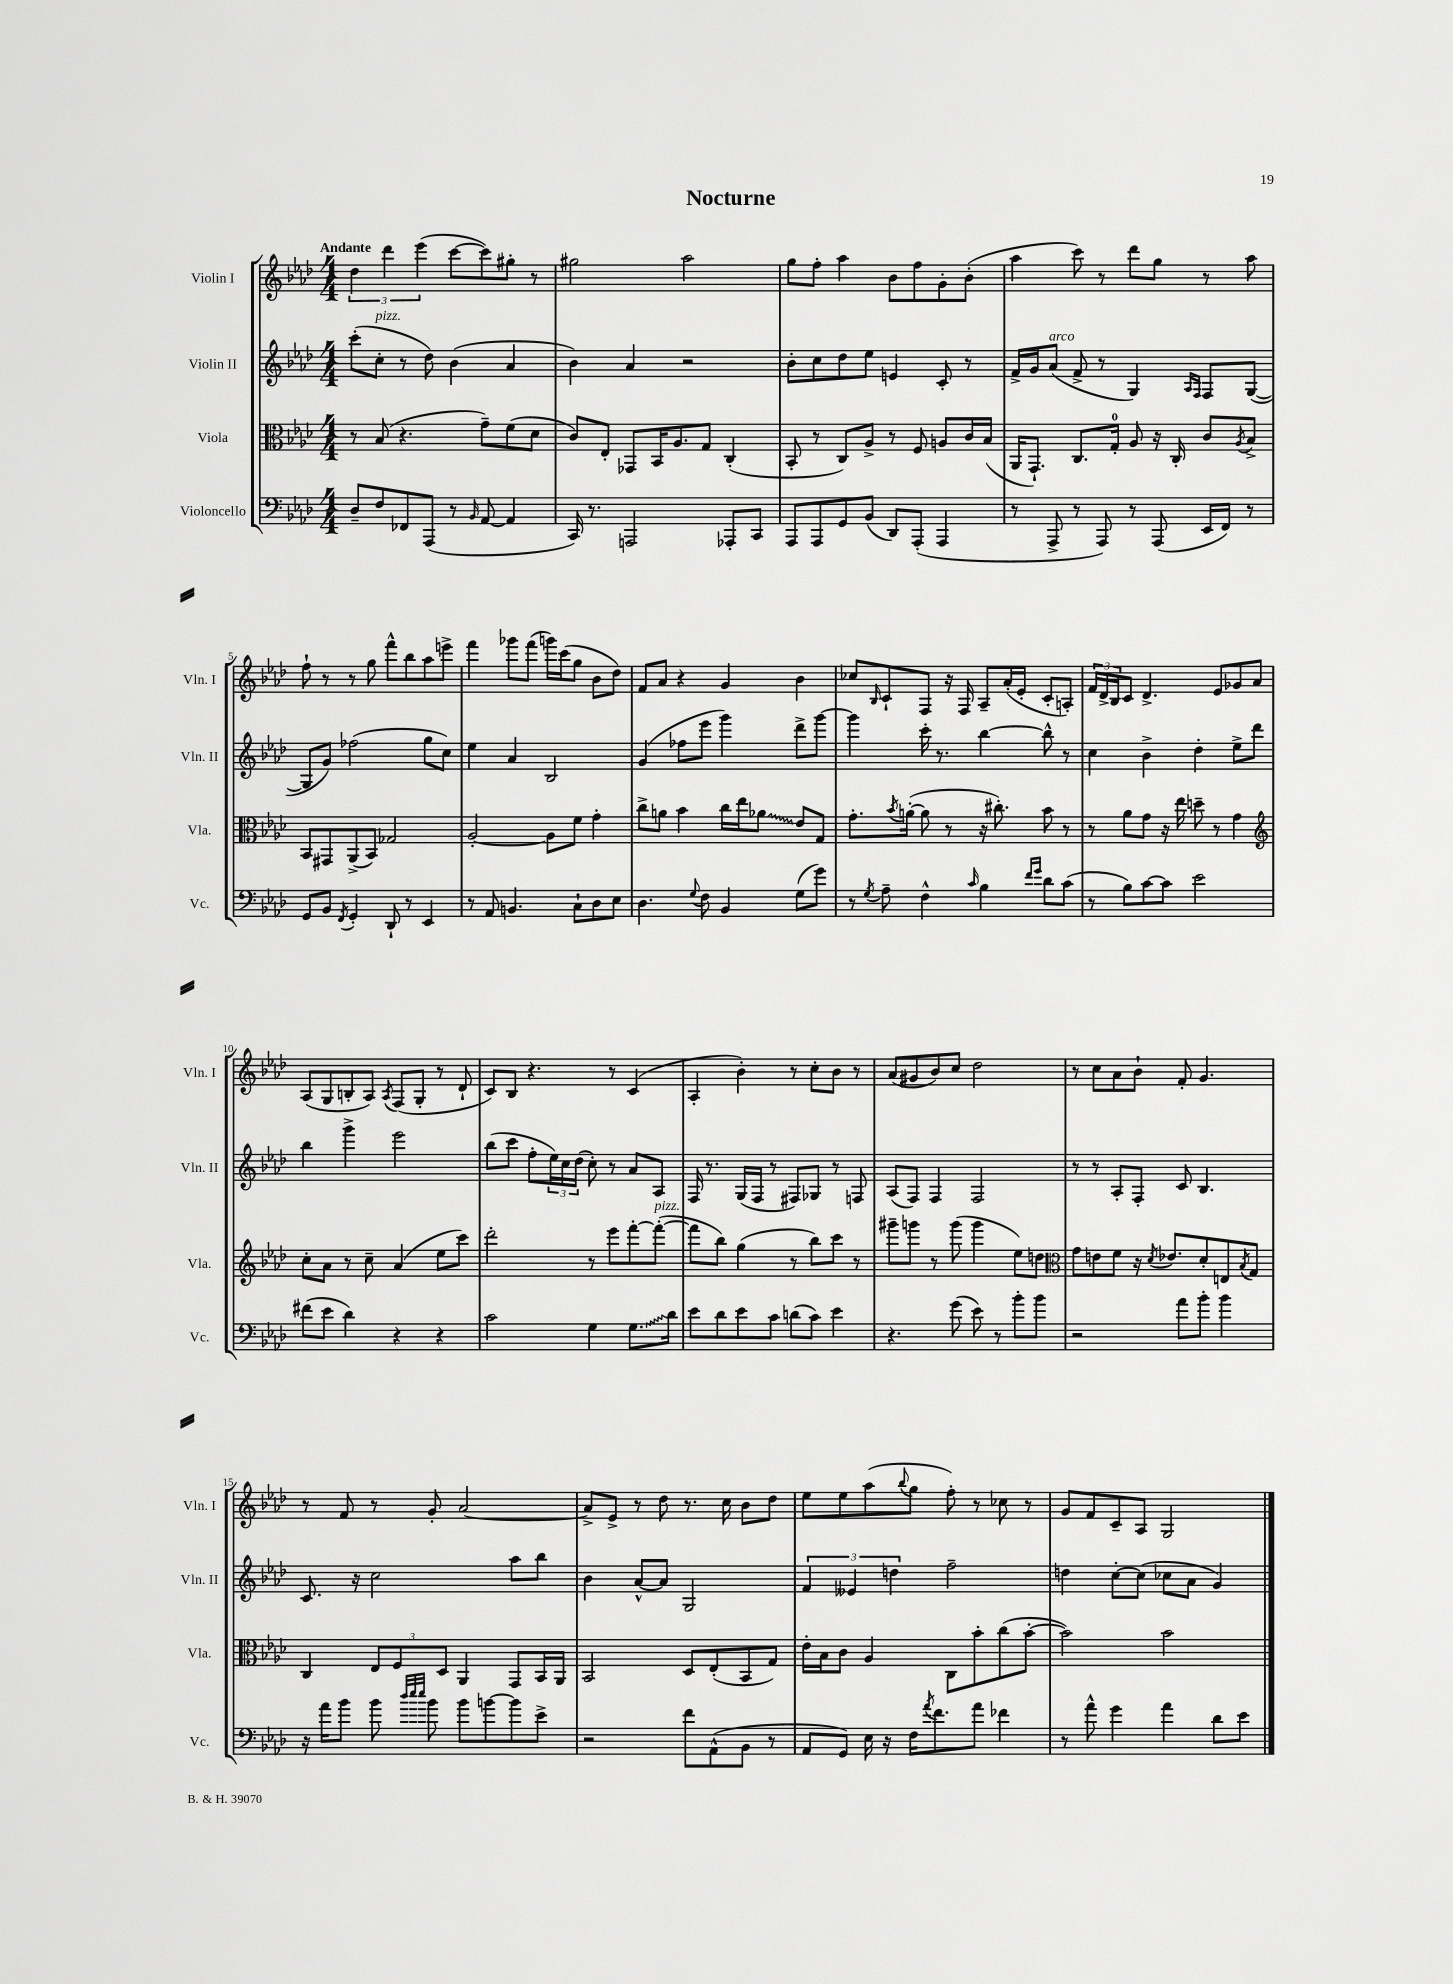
\header { title = "Nocturne" }
<<
\new StaffGroup <<
\new Staff = "s0" \with { instrumentName = "Violin I" shortInstrumentName = "Vln. I" } {
    \clef treble \key aes \major \numericTimeSignature \time 4/4 \tempo "Andante"
    \tuplet 3/2 { des''4 des'''4 ees'''4( } c'''8~ c'''8) gis''8-. r8 |
    gis''2 aes''2 |
    g''8 f''8-. aes''4 bes'8 f''8 g'8-. bes'8-.( |
    aes''4 c'''8) r8 des'''8 g''8 r8 aes''8 |
    f''8-! r8 r8 g''8 f'''8-^ bes''8 aes''8 e'''8-> |
    f'''4 ges'''8 f'''8( g'''16) c'''16( g''8 bes'8 des''8) |
    f'8 aes'8 r4 g'4 bes'4 |
    ces''8 \grace { bes16 } c'8-! f8 r16 f16 aes8-- aes'16-.( ees'16-. c'8-. a8-.) |
    \tuplet 3/2 { f'16 des'16-> bes16 } c'8 des'4.-> ees'8 ges'8 aes'8 |
    aes8( g8 b8-. aes8) \acciaccatura { aes8 } f8( g8-. r8 des'8-! |
    c'8) bes8 r4. r8 c'4( |
    aes4-. bes'4-.) r8 c''8-. bes'8 r8 |
    aes'8( gis'8 bes'8) c''8 des''2 |
    r8 c''8 aes'8 bes'8-! f'8-. g'4. |
    r8 f'8 r8 g'8-. aes'2~ |
    aes'8-> ees'8-> r8 des''8 r8. c''16 bes'8 des''8 |
    ees''8 ees''8 aes''8( \appoggiatura { bes''8 } g''8 f''8-.) r8 ces''8 r8 |
    g'8 f'8 c'8-- aes8 g2 \bar "|." |
}
\new Staff = "s1" \with { instrumentName = "Violin II" shortInstrumentName = "Vln. II" } {
    \clef treble \key aes \major \numericTimeSignature \time 4/4
    c'''8-.( c''8-.^\markup { \italic "pizz." } r8 des''8) bes'4( aes'4 |
    bes'4) aes'4 r2 |
    bes'8-. c''8 des''8 ees''8 e'4 c'8-. r8 |
    f'16-> g'16 aes'8^\markup { \italic "arco" }( f'8-> r8 g4) \grace { aes16 f16 } f8 g8~( |
    g8 g'8) fes''2( g''8 c''8) |
    ees''4 aes'4 bes2 |
    g'4( fes''8 ees'''8 g'''4) des'''8-> g'''8~ |
    g'''4 c'''16-. r8. bes''4~ bes''8-^ r8 |
    c''4 bes'4-> des''4-. ees''8-> des'''8 |
    bes''4 g'''4-> ees'''2 |
    bes''8( c'''8 f''8-. \tuplet 3/2 { ees''16) c''16 des''16( } c''8-.) r8 aes'8 aes8 |
    f16 r8. g16( f16 r8 fis8) ges8 r8 f8 |
    aes8( f8) f4 f2 |
    r8 r8 aes8-. f8-. c'8 bes4. |
    c'8. r16 c''2 aes''8 bes''8 |
    bes'4 aes'8~-^ aes'8 g2 |
    \tuplet 3/2 { f'4 eeses'4 d''4 } f''2-- |
    d''4 c''8~-. c''8( ces''8 aes'8 g'4) \bar "|." |
}
\new Staff = "s2" \with { instrumentName = "Viola" shortInstrumentName = "Vla." } {
    \clef alto \key aes \major \numericTimeSignature \time 4/4
    r8 bes8( r4. g'8--) f'8( des'8 |
    c'8) ees8-. ges,8 bes,16 aes8. g8 c4-.( |
    bes,8-. r8 c8) aes8-> r8 f8 a8 c'16 bes16( |
    aes,16 g,8.-!) c8. g16-0-. aes8 r16 c16-. c'8 \acciaccatura { aes8 } bes8-> |
    bes,8 gis,8 aes,8->( bes,8) ges2 |
    aes2~-. aes8 f'8 g'4-. |
    c''8-> a'8 bes'4 c''16 ees''16 \once \override Glissando.style = #'zigzag aes'8\glissando ees'8 g8 |
    g'8.-. \acciaccatura { bes'8 } a'16~-.( a'8 r8 r16 cis''8.-.) bes'8 r8 |
    r8 aes'8 g'8 r16 ees''16 d''8-- r8 g'4 |
    \clef treble c''8-. aes'8 r8 c''8-- aes'4( ees''8 c'''8) |
    des'''2-. r8 ees'''8 f'''8~-. f'''8~-.^\markup { \italic "pizz." }( |
    f'''8 bes''8) g''4( r8 bes''8) c'''8 r8 |
    gis'''8-- g'''8 r8 g'''8( g'''4 ees''8) d''8 |
    \clef alto g'8 e'8 f'8 r16 \acciaccatura { des'8 } ees'8. des'8-. e8 \acciaccatura { bes8 } g8 |
    c4 \tuplet 3/2 { ees8 f8 des8 } aes,4 g,8 bes,16 aes,16 |
    bes,2 des8 ees8-.( bes,8 g8) |
    ees'16-. bes16 c'8 aes4 c8 bes'8-. c''8( bes'8~-. |
    bes'2) bes'2 \bar "|." |
}
\new Staff = "s3" \with { instrumentName = "Violoncello" shortInstrumentName = "Vc." } {
    \clef bass \key aes \major \numericTimeSignature \time 4/4
    des8-- f8 fes,8 aes,,8( r8 \grace { bes,16 } aes,8~ aes,4 |
    c,16) r8. a,,2 aes,,8-. c,8 |
    aes,,8 aes,,8 g,8 bes,8( des,8) aes,,8-.( aes,,4 |
    r8 aes,,8-> r8 aes,,8) r8 aes,,8( ees,16 f,16) r8 |
    g,8 bes,8 \acciaccatura { f,8 } g,4-. des,8-! r8 ees,4 |
    r8 aes,8 b,4. c8-! des8 ees8 |
    des4. \appoggiatura { g8 } f8 bes,4 g8( g'8) |
    r8 \acciaccatura { g8 } aes8-- f4-^ \grace { c'16 } bes4 \grace { f'16 g'16 } des'8 c'8( |
    r8 bes8) c'8~ c'8 ees'2 |
    fis'8( ees'8 des'4) r4 r4 |
    c'2 g4 \once \override Glissando.style = #'zigzag g8.\glissando des'16 |
    ees'8 des'8 ees'8 c'8 d'8( c'8) ees'4 |
    r4. g'8( ees'8) r8 bes'8-. bes'8 |
    r2 aes'8 bes'8-. bes'4 |
    r16 aes'16 bes'8 bes'8 \grace { des''32 ees''32 ees''32 } bes'8 bes'8 b'8~ b'8 ees'8-> |
    r2 f'8 aes,8-^( bes,8 r8 |
    aes,8 g,8) ees16 r16 f16 \acciaccatura { aes'8 } f'8. aes'8 fes'4 |
    r8 aes'8-^ g'4 aes'4 des'8 ees'8 \bar "|." |
}
>>
>>
